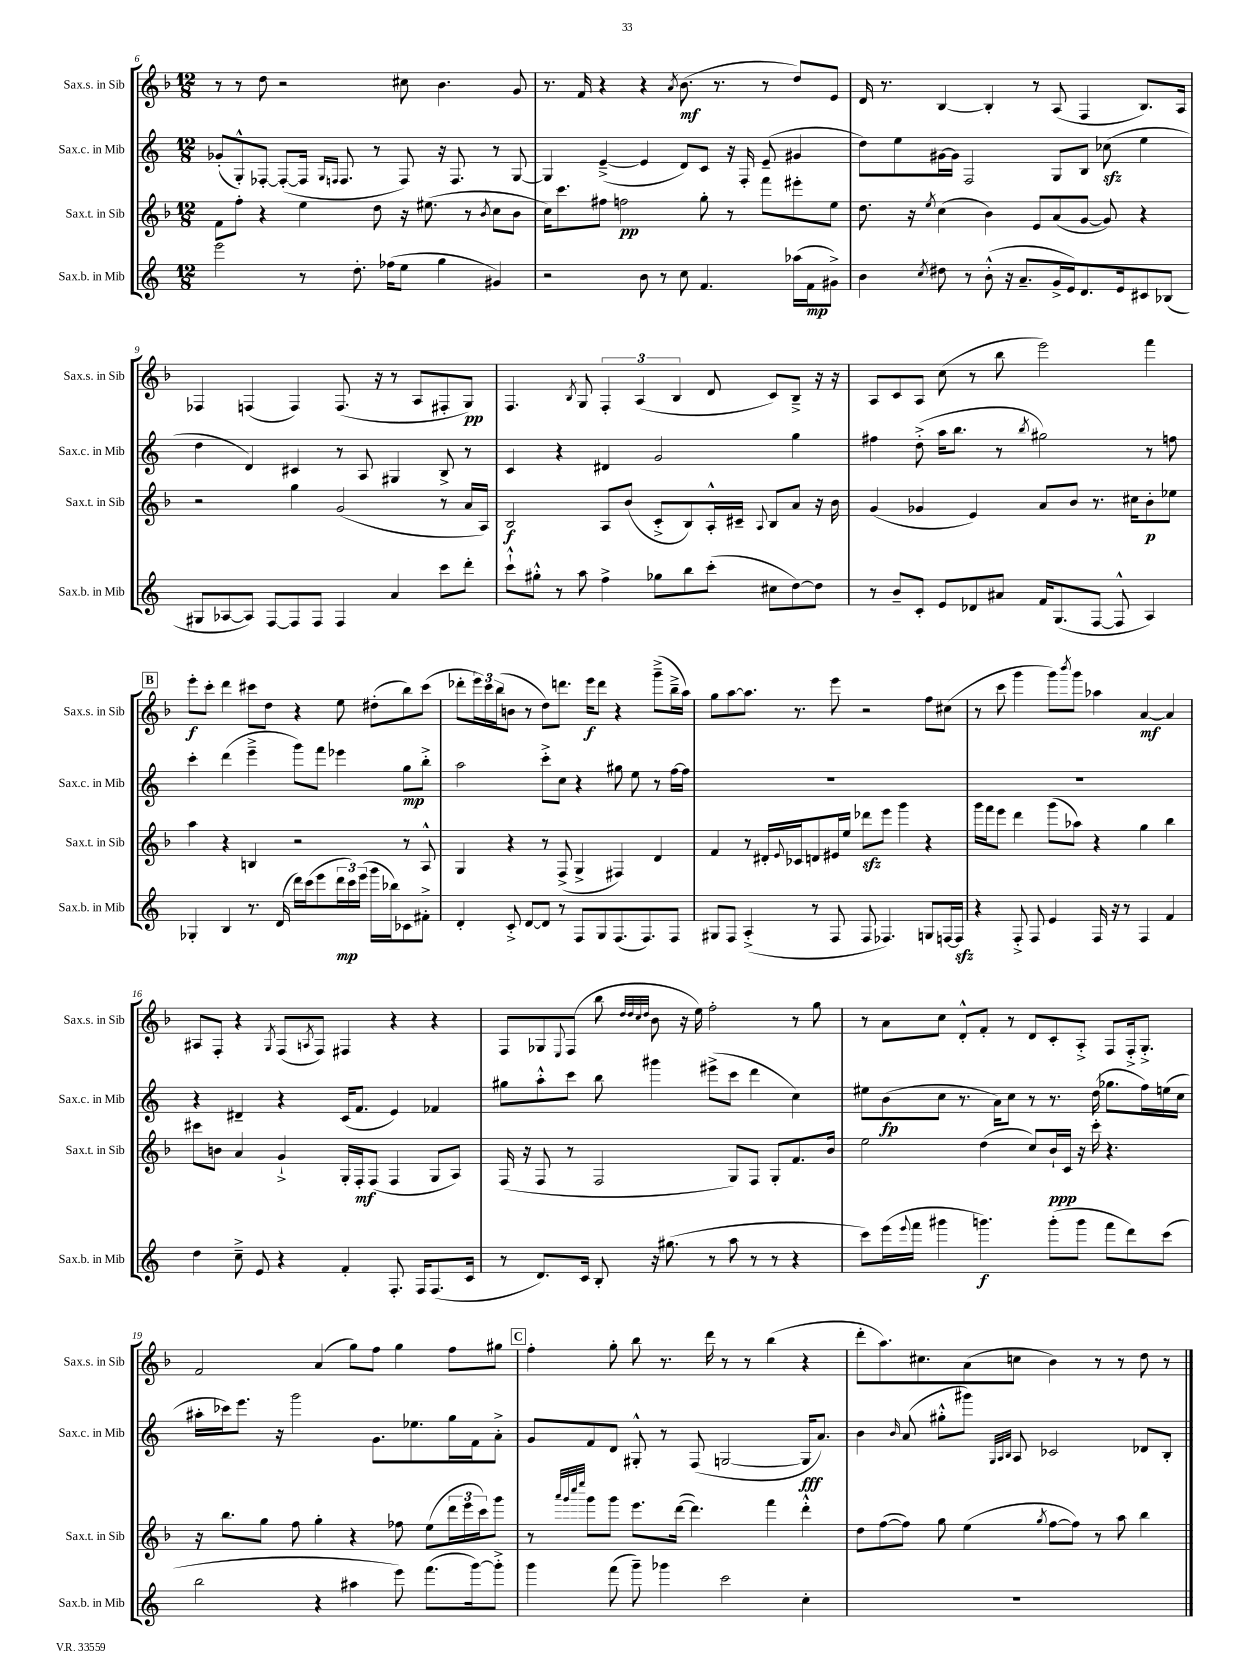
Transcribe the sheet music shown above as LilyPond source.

<<
\new StaffGroup <<
\new Staff = "s0" \with { instrumentName = "Sax.s. in Sib" shortInstrumentName = "Sax.s. in Sib" } {
    \clef treble \key f \major \numericTimeSignature \time 12/8
    r8 r8 d''8 r2 cis''8 bes'4. g'8 |
    r8. f'16 r4 r4 \acciaccatura { a'8 } bes'8.\mf( r8. r8 d''8) e'8 |
    d'16 r8. bes4~ bes4-. r8 a8( f4 bes8.) a16 |
    fes4 f4( f4) f8.( r16 r8 a8 fis8-. g8\pp) |
    f4. \acciaccatura { bes8 } g8 \tuplet 3/2 { f4-. a4( bes4 } d'8 c'8) bes8---> r16 r16 |
    a8 c'8 a8 c''8( r8 bes''8 e'''2) f'''4 |
    \mark \markup { \box "B" } e'''8-.\f c'''8-. d'''4 cis'''8 d''8 r4 e''8 dis''8-.( bes''8) cis'''8( |
    des'''8-. \tuplet 3/2 { e'''16) c'''16 bes''16( } b'8 r8 d''8) d'''8. e'''16\f d'''8 r4 g'''8--->( bes''16---> a''16) |
    g''8 a''8~ a''8. r8. e'''8 r2 f''8 cis''8( |
    r8 c'''8 g'''4 g'''8) \acciaccatura { bes'''8 } g'''8 aes''4 a'4~\mf a'4 |
    ais8 f8-. r4 \acciaccatura { g8 } f8( \acciaccatura { a8 } f8) fis4 r4 r4 |
    f8 ges8 \appoggiatura { e8 } f8( bes''8 \grace { d''32 d''32 c''32 d''32 } bes'8 r16 e''16) f''2-. r8 g''8 |
    r8 a'8 c''8 d'8-.-^ f'8-. r8 d'8 c'8-. a8-.-> f8 f16-.-> g8.-.-> |
    f'2 a'4( g''8) f''8 g''4 f''8 gis''8 |
    \mark \markup { \box "C" } f''4-. g''8-. bes''8 r8. d'''16 r8 r8 bes''4( r4 |
    d'''8-. a''8.) cis''8. a'8( c''8 bes'4) r8 r8 d''8 r8 \bar "|." |
}
\new Staff = "s1" \with { instrumentName = "Sax.c. in Mib" shortInstrumentName = "Sax.c. in Mib" } {
    \clef treble \key c \major \numericTimeSignature \time 12/8
    ges'8-.( g8-.-^) fes8~-. fes8~-.( fes16 \grace { g16 f16 } f8. r8 f8) r16 f8. r8 g8~ |
    g4 e'4~--->( e'4 d'8) c'8 r16 f16-. e'8--( gis'4 |
    d''8) e''8 gis'16~ gis'16 f2 g8 b8 ces''8\sfz( e''4 |
    d''4 d'4) cis'4 r8 a8 gis4 b8-> r8 |
    c'4 r4 dis'4 g'2 g''4 |
    fis''4 d''8-.->( a''16 b''8. r8 \acciaccatura { b''8 } gis''2) r8 f''8 |
    \mark \markup { \box "B" } c'''4-. d'''4( e'''4---> g'''8) f'''8 ees'''4 g''8\mp b''8-.-> |
    a''2 c'''8-.-> c''8 r4 gis''8 e''8 r8 f''16~ f''16 |
    R1. |
    R1. |
    r4 dis'4-- r4 c'16( f'8. e'4) fes'4 |
    gis''8 a''8-.-^ c'''8 b''8 gis'''4 eis'''8->( c'''8 d'''4 c''4) |
    eis''8 b'8\fp( c''8 r8. a'16) c''8 r8 r8. d''16( ges''8. f''16) e''16( c''16 |
    ais''16-. ces'''16) e'''8. r16 g'''2 g'8. ees''8. g''16 f'16 a'8-.-> |
    \mark \markup { \box "C" } g'8 f'8 d'8 gis8-.-^ r8 f8( g2~ g16\fff a'8.) |
    b'4 \grace { b'16 } a'8( gis''8-.-^ gis'''8) \grace { g32 a32 b32 } a8 ces'2 des'8 b8-. \bar "|." |
}
\new Staff = "s2" \with { instrumentName = "Sax.t. in Sib" shortInstrumentName = "Sax.t. in Sib" } {
    \clef treble \key f \major \numericTimeSignature \time 12/8
    f'8 f''8-. r4 e''4 d''8 r16 eis''8.( r8 \acciaccatura { bes'8 } c''8 bes'8 |
    c''16) c'''8. fis''8 f''2\pp g''8-. r8 f'''8 eis'''8-. e''8 |
    d''8. r16 \acciaccatura { e''8 } c''4( bes'4) e'8 a'8( g'8~ g'8) r4 |
    r2 g''4 g'2( r8 a'16 a16) |
    bes2\f a8 bes'8( c'8-.-> bes8) a16-.-^ cis'16-- \appoggiatura { a8 } bes8 a'8 r16 bes'16 |
    g'4( ges'4 e'4) a'8 bes'8 r8. cis''16 bes'8-.\p ees''8 |
    \mark \markup { \box "B" } a''4 r4 b4 r2 r8 a8-^ |
    g4 r4 r8 f8->( g4-> fis4) d'4 |
    f'4 r8 dis'16-. \appoggiatura { e'8 } ces'16 d'8 eis'16 e''16 des'''8\sfz e'''8 g'''4 r4 |
    g'''16 f'''16 e'''8 d'''4 g'''8( aes''8) r4 g''4 bes''4 |
    cis'''8 b'8 a'4 g'4-!-> g16-. f16-.\mf f8( f4 g8 a8) |
    f16( r16 f8 r8 f2 g8) f8 g8-. f'8. bes'16 |
    e''2 d''4( c''8) bes'16-!\ppp c'16 r16 c'''16-. r4. |
    r16 bes''8. g''8 f''8 g''4-. r4 fes''8 e''8( \tuplet 3/2 { d'''16 e'''16 c'''16) } g'''8 |
    \mark \markup { \box "C" } r8 \grace { a'''32 g'''32 c''''32 e''''32 } g'''8 g'''8 e'''8. d'''16~( d'''4.) f'''4 d'''4-.-^ |
    d''8 f''8~( f''8) g''8 e''4( \acciaccatura { g''8 } f''8~ f''8) r8 a''8 bes''4 \bar "|." |
}
\new Staff = "s3" \with { instrumentName = "Sax.b. in Mib" shortInstrumentName = "Sax.b. in Mib" } {
    \clef treble \key c \major \numericTimeSignature \time 12/8
    e'''2 r8 d''8.-. fes''16( e''8 g''4 gis'4) |
    r2 b'8 r8 c''8 f'4. aes''16( f'16\mp gis'8->) |
    b'4 \acciaccatura { c''8 } dis''8 r8 b'8-.-^( r16 a'8.-- g'16-> e'16) d'8. e'16 cis'8 bes8( |
    gis8 aes8~ aes8) f8~ f8 f8 f4 a'4 c'''8 d'''8-. |
    c'''8-!-^ gis''8-.-^ r8 a''8 f''4-> ges''8 b''8 c'''8-.( cis''8 d''8~) d''8 |
    r8 b'8-- c'8-. e'8 des'8 ais'8 f'16 g8.( f8~ f8-^ a4) |
    \mark \markup { \box "B" } ges4-. b4 r8. d'16( d'''16) c'''16( e'''8 \tuplet 3/2 { d'''16\mp c'''16) e'''16( } g'''16 bes''16) ces'8 fis'8-.-> |
    d'4-. c'8-.-> d'8~ d'8 r8 f8 g8 f8.( f8.) f8 |
    gis8 f8 a4-.->( r8 f8 f8 fes4.) g8 f16~ f16\sfz |
    r4 f8-.-> f8 e'4 f16 r16 r8 f4 f'4 |
    d''4 c''8---> e'8 r4 f'4-. f8.-. f16 f8.( c'16 |
    r8 d'8.) c'16 b8-. r16 gis''8.( r8 a''8 r8 r8 r4 |
    c'''8) e'''16( \appoggiatura { e'''8 } f'''16 gis'''4 g'''4.\f) g'''8-.( g'''8 f'''8 d'''8) c'''8( |
    b''2 r4 ais''4 e'''8) f'''8.( g'''16~) g'''8-.-> |
    \mark \markup { \box "C" } g'''4 f'''8( g'''8--) ges'''4 c'''2 c''4-. |
    R1. \bar "|." |
}
>>
>>
\layout { \context { \Score currentBarNumber = #6 } }
